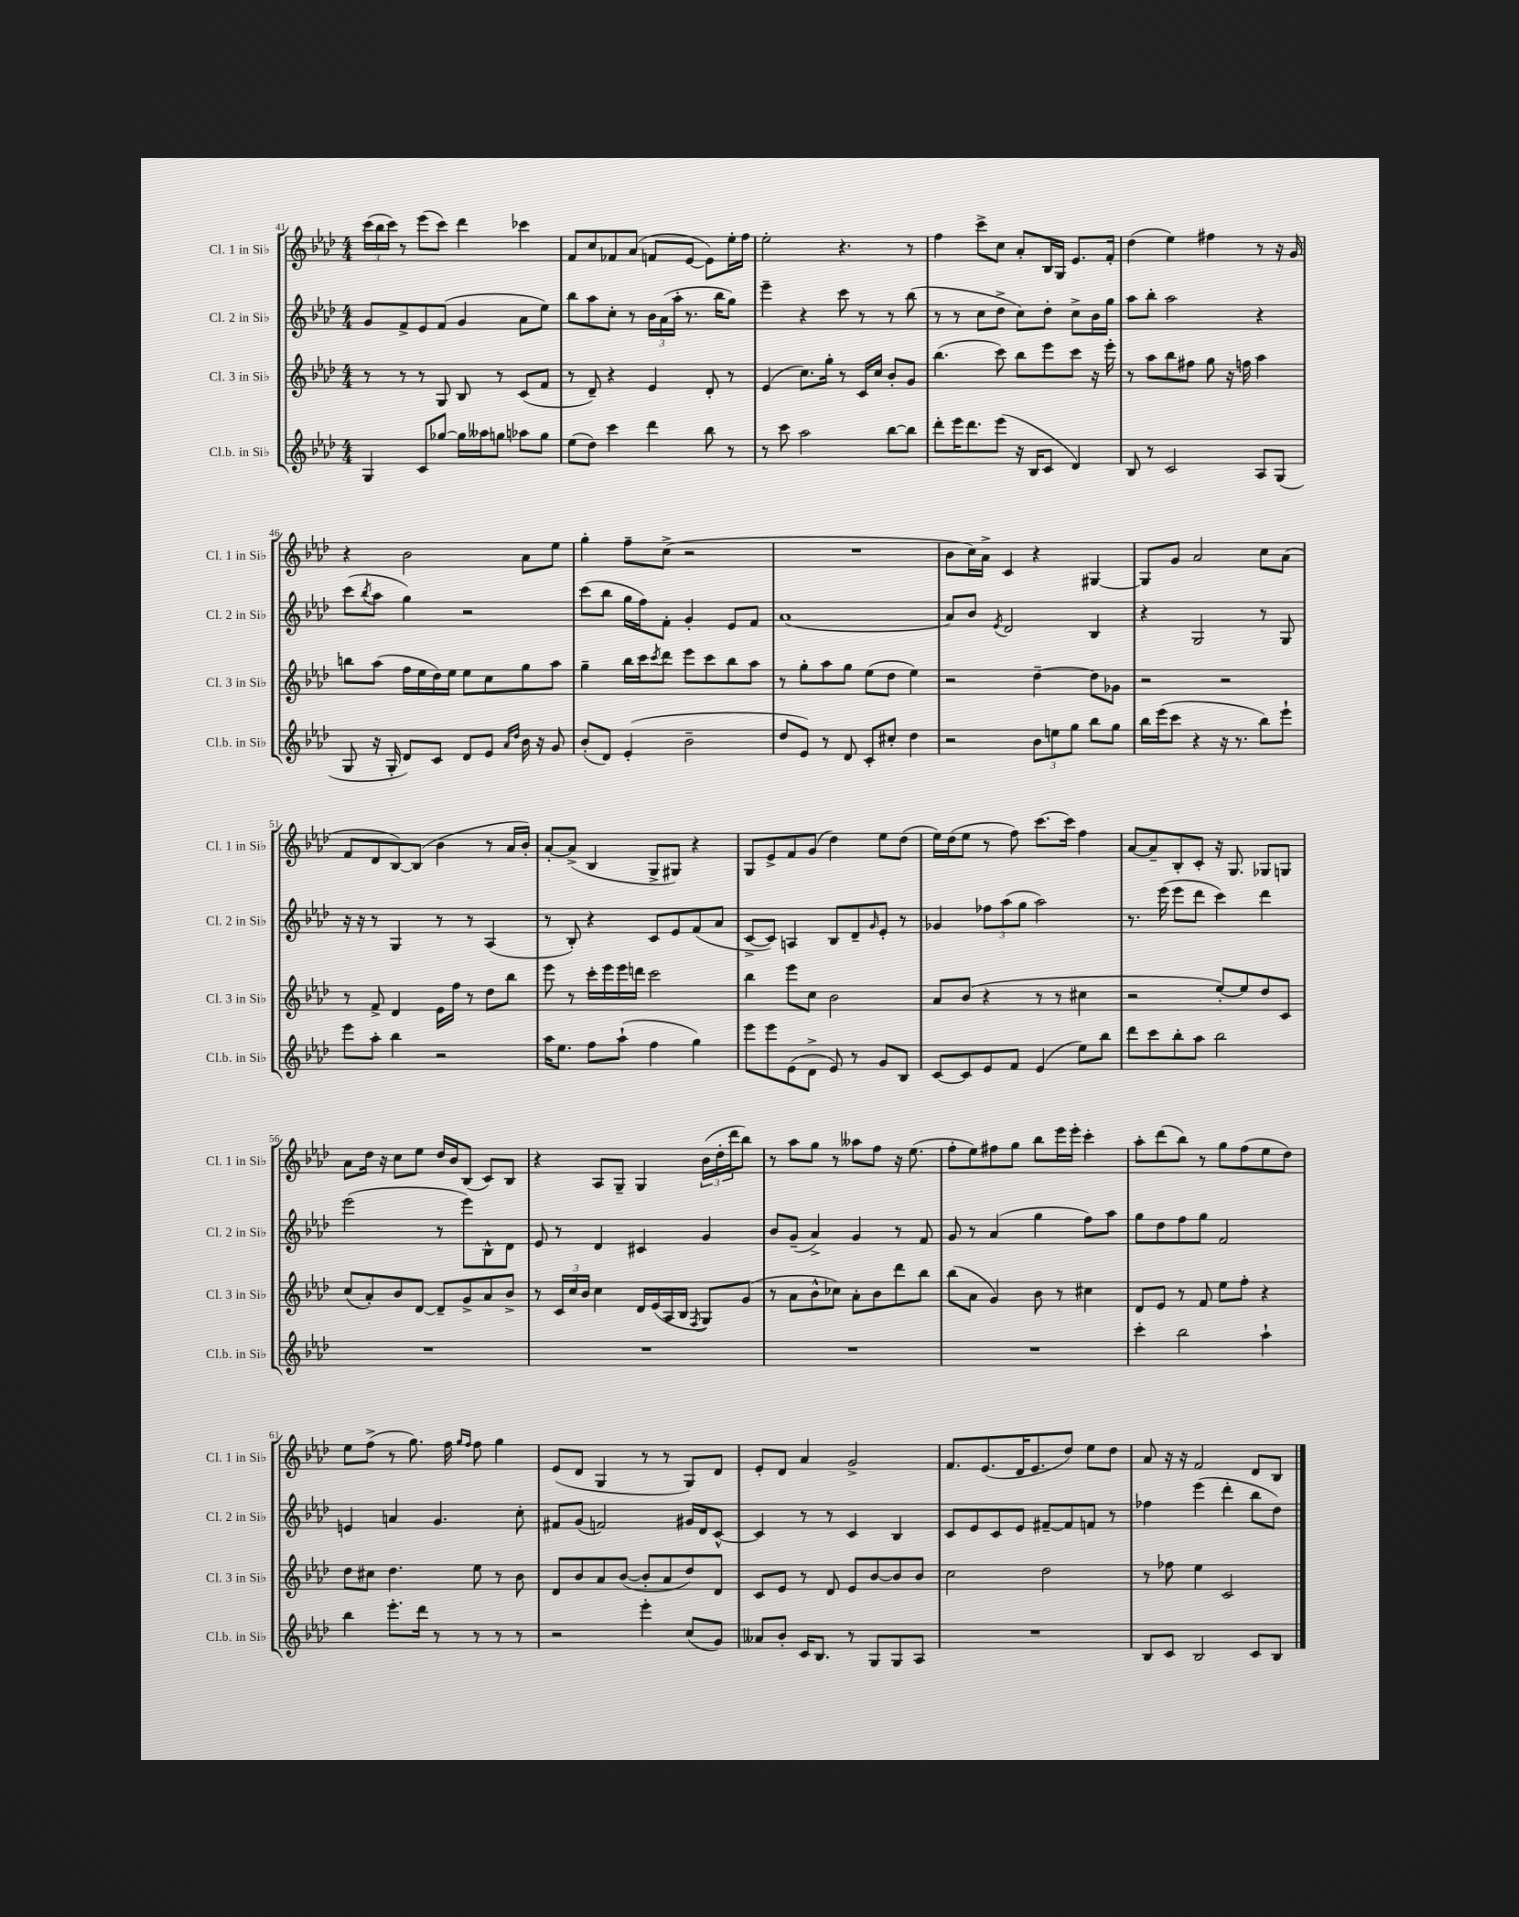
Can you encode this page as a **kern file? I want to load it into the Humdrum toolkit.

**kern	**kern	**kern	**kern
*staff4	*staff3	*staff2	*staff1
*clefG2	*clefG2	*clefG2	*clefG2
*k[b-e-a-d-]	*k[b-e-a-d-]	*k[b-e-a-d-]	*k[b-e-a-d-]
*M4/4	*M4/4	*M4/4	*M4/4
4G	8r	8g	(24ccc
.	.	.	24bb-
.	.	.	24ccc)
.	8r	8f^	8r
8c	8r	8e-	(8eee-
[8gg-	8G	(8f	8ccc)
16gg-]	8B-	4g	4ddd-
16aa--	.	.	.
8gg	8r	.	.
8aa-	(8c	8a-	4ccc-
8gg	8f	8ee-)	.
=	=	=	=
(8ee-	8r	8bb-	8f
8dd-)	8d-~)	8aa-	8cc
4ccc	4r	8cc'	8f-
.	.	8r	(8a-
4ddd-	4e-	24b-	8f
.	.	(24a-	.
.	.	24aa-'	.
.	.	8.r	[8e-
8bb-	8d-'	.	8e-])
.	.	16bb-	.
8r	8r	8gg)	16ee-'
.	.	.	16ff
=	=	=	=
8r	(4e-	4eee-~	2ee-'
8ccc	.	.	.
2aa-	8.cc)	4r	.
.	16gg'	.	.
.	8r	8ccc	4.r
.	16c	8r	.
.	16cc	.	.
[8bb-	8b-'	8r	.
8bb-]	8g	(8bb-	8r
=	=	=	=
8ddd-'	(4.bb-	8r	4ff
16eee-	.	8r	.
8.ddd-	.	.	.
.	.	8cc	8ccc^
(8eee-	8ccc)	8dd-^	8cc
16r	8bb-	8cc)	8a-'
16B-	.	.	.
8c	8eee-	8dd-'	16B-
.	.	.	16G
4d-)	8ccc	8cc^	8.e-
.	16r	16b-	.
.	16eee-'	16gg	16f'
=	=	=	=
8B-	8r	8aa-	(4dd-
8r	8aa-	8bb-'	.
2c	8bb-	2aa-	4ee-)
.	8ff#	.	.
.	8gg	.	4ff#
.	16r	.	.
.	16ff	.	.
8A-	4aa-	4r	8r
(8G	.	.	16r
.	.	.	16g
=	=	=	=
8G	8bb	(8ccc	4r
.	.	8qbb-	.
16r	(8aa-	8aa-	.
16G'	.	.	.
8d-)	16ff	4gg)	2b-
.	16ee-	.	.
8c	16dd-)	.	.
.	16ee-	.	.
8d-	8ee-	2r	.
8e-	8cc	.	.
16qqa-	.	.	.
16qqdd-	.	.	.
16b-	8gg	.	8a-
16r	.	.	.
8g	8aa-	.	8ee-
=	=	=	=
(8b-'	4gg~	(8ccc	4gg'
8d-)	.	8bb-	.
(4e-'	16bb-	16gg	8ff~
.	16ccc	16ff)	.
.	8qccc	.	.
.	8ddd-	8f'	(8cc^
2b-~	8eee-	4g'	2r
.	8ccc	.	.
.	8bb-	8e-	.
.	8aa-	8f	.
=	=	=	=
8dd-	8r	(1a-	1r
8e-)	8gg'	.	.
8r	8aa-	.	.
8d-	8gg	.	.
8c'	(8ee-	.	.
8cc#'	8dd-	.	.
4dd-	4ee-)	.	.
=	=	=	=
2r	2r	8a-)	8b-
.	.	8b-	16cc)
.	.	.	16a-^
.	.	8qe-	.
.	.	2d-	4c
12b-	[4dd-~	.	4r
12ee	.	.	.
12gg	.	.	.
8bb-	8dd-]	4B-	[4G#
8gg	8g-	.	.
=	=	=	=
16bb-	2r	4r	8G#]
(16eee-	.	.	.
8ccc	.	.	8g
4r	.	2G	2a-
16r	2r	.	.
8.r	.	.	.
8bb-)	.	8r	8cc
8eee-`	.	8G	(8a-
=	=	=	=
8eee-	8r	16r	8f
.	.	16r	.
8aa-'	8f^	8r	8d-
4bb-	4d-	4G	[8B-)
.	.	.	(8B-]
2r	16e-	8r	4b-
.	16ff	.	.
.	8r	8r	.
.	8dd-	(4A-	8r
.	8bb-	.	16a-
.	.	.	16b-')
=	=	=	=
16aa-	8eee-	8r	[8a-'
8.ee-	.	.	.
.	8r	8B-')	(8a-^]
8ff	16ccc'	4r	4B-
.	16eee-	.	.
(8aa-`	16eee-	.	.
.	16ddd	.	.
4ff	2ccc	8c	8G^
.	.	8e-	8G#)
4gg)	.	(8f	4r
.	.	8a-	.
=	=	=	=
8eee-	4bb-	[8c^	8G
8eee-	.	8c])	8e-^
(8e-	8eee-	4A	8f
8d-^	8cc	.	(8g
8e-)	2b-	8B-	4dd-)
8r	.	8d-~	.
.	.	16qqg	.
8g	.	8e-'	8ee-
8B-	.	8r	(8dd-
=	=	=	=
[8c	8a-	4g-	16ee-)
.	.	.	(16dd-
8c]	(8b-	.	8ee-
8e-	4r	12ff-	8r
.	.	(12aa-	.
8f	.	.	8ff)
.	.	12gg	.
(4e-	8r	2aa-)	[8.ccc
.	8r	.	.
.	.	.	16ccc]
8ee-)	4cc#	.	4ff
8bb-	.	.	.
=	=	=	=
8ddd-	2r	8.r	[8a-
8ccc	.	.	8a-~]
.	.	(16eee-	.
8bb-'	.	8eee-	8B-'
8aa-	.	8ddd-	8c'
2bb-	[8ee-')	4ccc)	16r
.	.	.	8.G
.	8ee-]	.	.
.	8dd-	4ddd-	8G-
.	8c	.	8G
=	=	=	=
1r	(8cc	(2eee-	8a-
.	8a-')	.	16dd-
.	.	.	16r
.	8b-	.	8cc
.	[8d-	.	8ee-
.	8d-~]	8r	16dd-
.	.	.	16b-
.	8g^	8eee-)	(8B-
.	8a-	8B-^^	8c)
.	8b-^	8d-	8B-
=	=	=	=
1r	8r	8e-	4r
.	24c	8r	.
.	24cc	.	.
.	24b-	.	.
.	4cc	4d-	8A-
.	.	.	8G~
.	16d-	4c#	4G
.	(16e-	.	.
.	16A-	.	.
.	16B-	.	.
.	8qF	.	.
.	8G)	4g	(24b-
.	.	.	24dd-'
.	.	.	24ddd-
.	(8g	.	8bb-)
=	=	=	=
1r	8r	8b-	8r
.	8a-	(8g~	8aa-
.	8b-^^	4a-^)	8gg
.	8cc-)	.	8r
.	8a-'	4g	8aa--
.	8b-	.	8ff
.	8ddd-	8r	16r
.	.	.	(8.ee-
.	8bb-	8f	.
=	=	=	=
1r	(8bb-	8g	8ff'
.	8a-	8r	8ee-)
.	4g)	(4a-	8ff#
.	.	.	8gg
.	8b-	4gg	8bb-
.	8r	.	16eee-
.	.	.	16eee-'
.	4cc#	8ff)	4ccc'
.	.	8aa-	.
=	=	=	=
4ccc'	8d-	8gg	8aa-'
.	8e-	8dd-	(8ddd-
2bb-	8r	8ff	8bb-)
.	8f	8gg	8r
.	8ee-	2f	8gg
.	8ff'	.	(8ff
4aa-`	4r	.	8ee-
.	.	.	8dd-)
=	=	=	=
4bb-	8dd-	4e	8ee-
.	8cc#	.	(8ff^
8.eee-'	4.dd-	4a	8r
.	.	.	8.gg)
16ddd-	.	.	.
8r	.	4.g	.
.	.	.	16ff
.	.	.	16qqgg
.	.	.	16qqff
8r	8ee-	.	8ff
8r	8r	.	4gg
8r	8b-	8cc'	.
=	=	=	=
2r	8d-	8f#	(8e-
.	8b-	(8g	8d-
.	8a-	2f)	4G
.	([8b-	.	.
4eee-'	8b-']	.	8r
.	8a-	.	8r
(8cc	8dd-)	16g#	8G)
.	.	16d-	.
8g)	8d-	[8c^^	8d-
=	=	=	=
8a--	8c	4c]	8e-'
8b-'	8e-	.	8d-
16c	8r	8r	4a-
8.B-	.	.	.
.	8d-	8r	.
8r	8e-	4c	2g^
8G	[8b-	.	.
8G	8b-]	4B-	.
8A-	8b-	.	.
=	=	=	=
1r	2cc	8c	8.f
.	.	8e-	.
.	.	.	(8.e-
.	.	8c	.
.	.	8e-	16d-
.	.	.	8.e-
.	2dd-	[8f#~	.
.	.	8f#]	8dd-)
.	.	8f	8ee-
.	.	8r	8dd-
=	=	=	=
8B-	8r	4ff-	8a-
8c	8ff-	.	16r
.	.	.	16r
2B-	4ee-	(4eee-	2f
.	2c	4ddd-'	.
8c	.	8bb-	8d-
8B-	.	8dd-)	8B-
==	==	==	==
*-	*-	*-	*-
